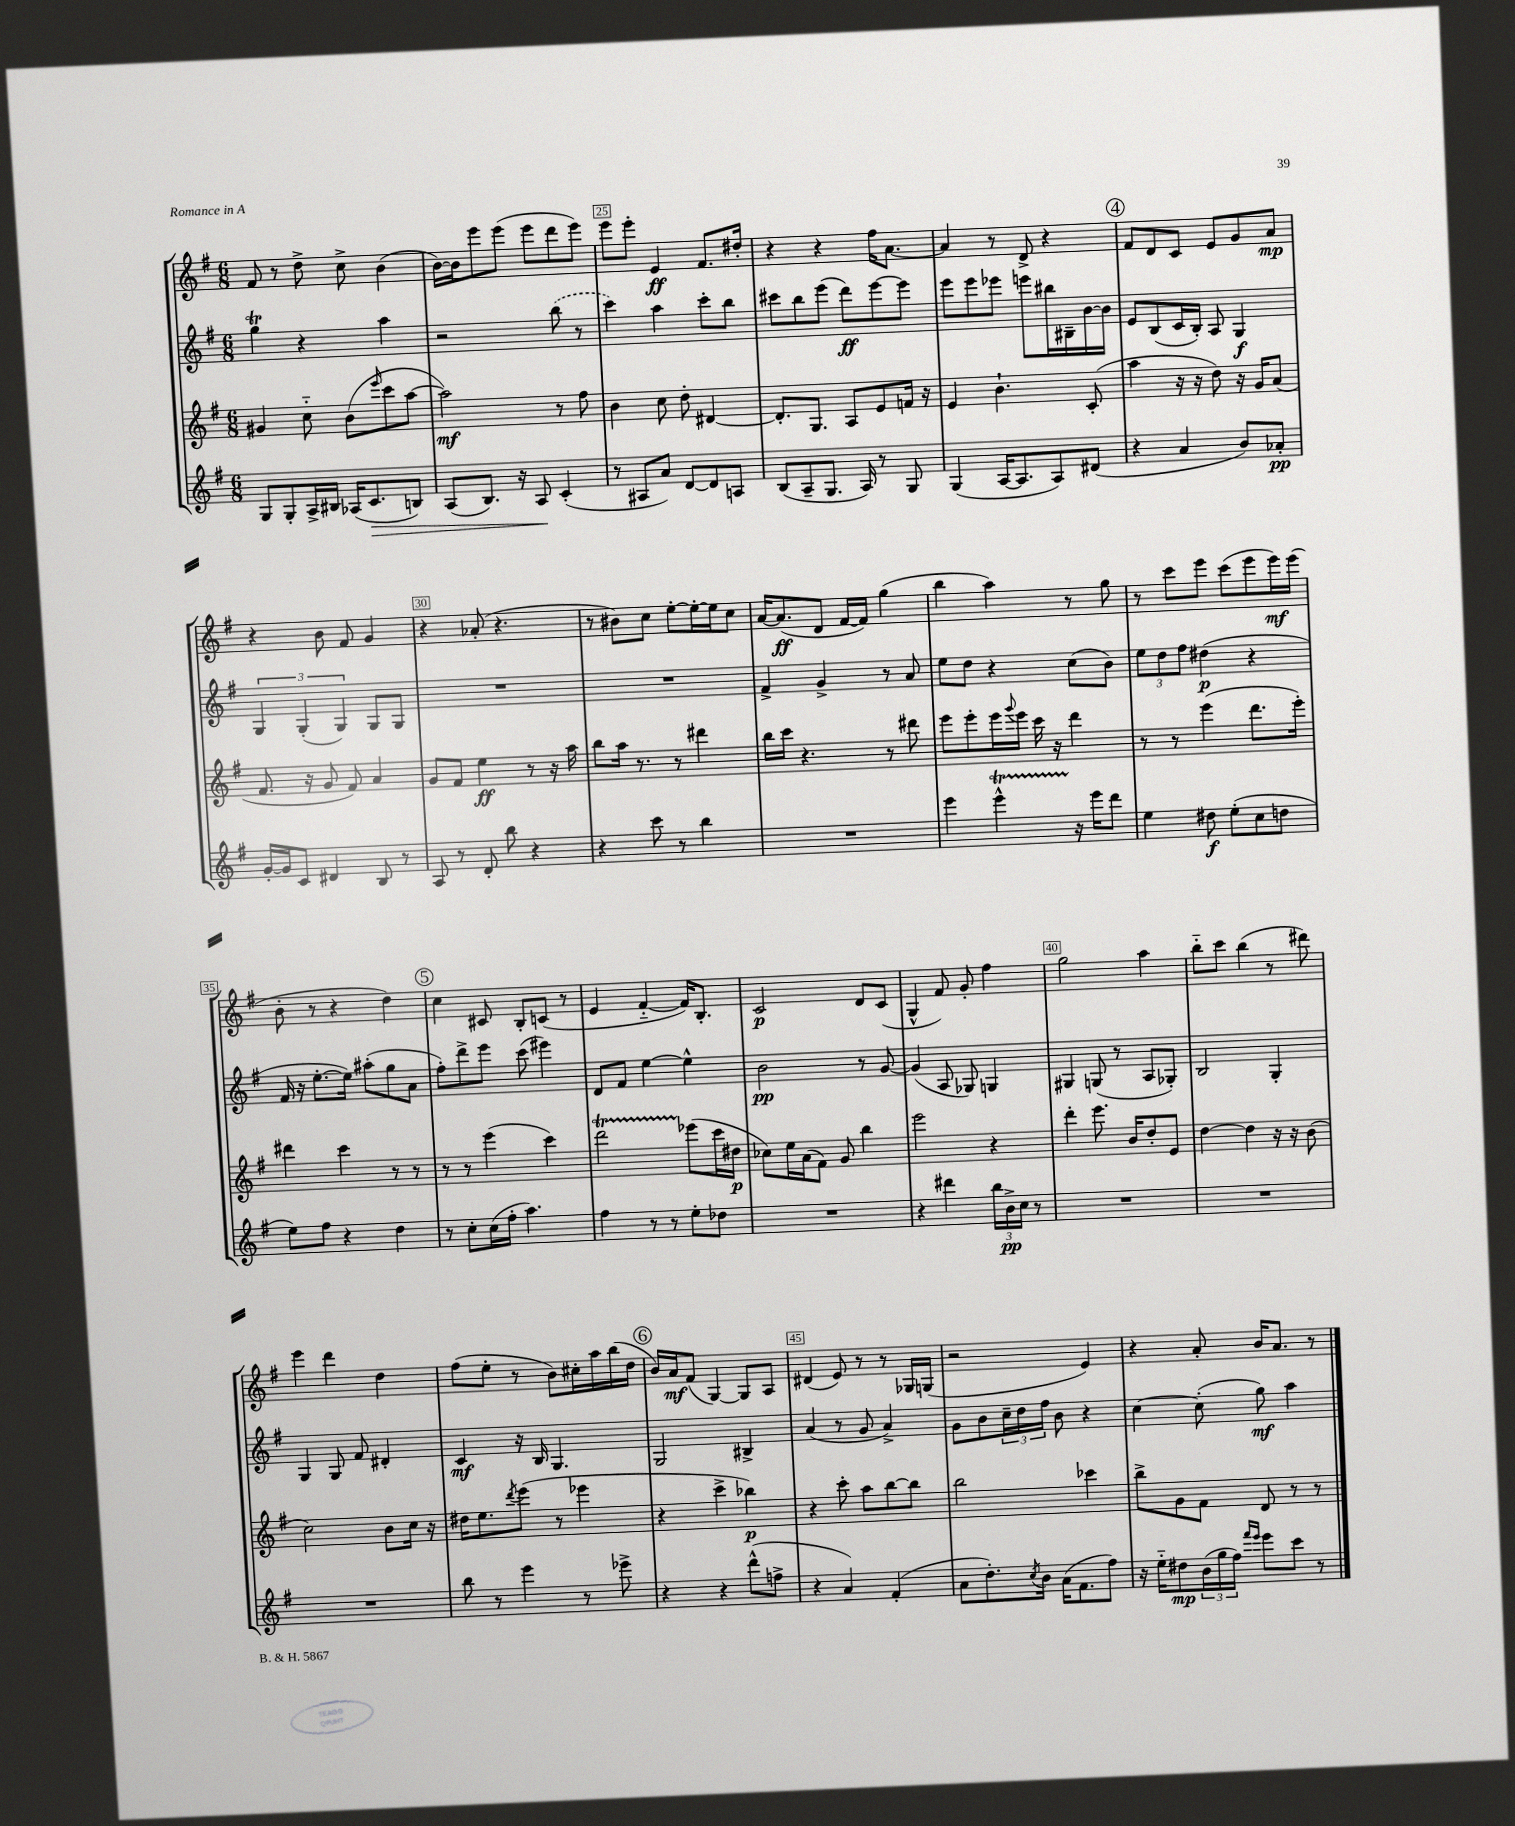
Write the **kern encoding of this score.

**kern	**kern	**kern	**kern
*staff4	*staff3	*staff2	*staff1
*clefG2	*clefG2	*clefG2	*clefG2
*k[f#]	*k[f#]	*k[f#]	*k[f#]
*M6/8	*M6/8	*M6/8	*M6/8
8G	4g#	4gg	8f#
8G'	.	.	8r
16A^	8cc'~	4r	8dd^
16B#	.	.	.
(16A-	(8b	.	8cc^
8.c	.	.	.
.	16qqeee	.	.
.	8ccc	4aa	(4b
8B)	[8aa	.	.
=	=	=	=
(8A	2aa])	2r	[16b)
.	.	.	16b]
8.B)	.	.	8eee
.	.	.	(8eee
16r	.	.	.
8A	.	.	8eee
(4c'	8r	(8bb	8ddd
.	8ff#	8r	8eee)
=	=	=	=
8r	4b	4ccc)	8eee
8A#	.	.	8eee'
8a)	8cc	4aa	4e
[8d	8dd'	.	.
8d]	[4d#	8ccc'	8.f#
8A	.	8bb	.
.	.	.	16dd#'
=	=	=	=
(8B	8.d#']	8ccc#	4r
8A~	.	8bb	.
.	8.G	.	.
8.G	.	(8eee	4r
.	8A	8ddd)	.
16A)	.	.	.
8r	8e	[8eee	16ff#
.	.	.	[8.a
8G	16f	8eee]	.
.	16r	.	.
=	=	=	=
(4G	4e	8eee	4a]
.	.	8eee	.
[16A	4.b`	8eee-	8r
8.A]	.	.	.
.	.	8eee	8d^
8A)	.	16bb#	4r
.	.	16B#~	.
(8d#	(8c'	[16b	.
.	.	16b]	.
=	=	=	=
4r	4aa	8e	8f#
.	.	(8B	8d
4a	16r	16c	8c
.	16r	16B')	.
.	8dd)	8A	8e
8b)	16r	4G	8g
.	16g	.	.
8a-'	(8a	.	8a
=	=	=	=
[16g'	8.f#	6G	4r
16g]	.	.	.
8c	.	.	.
.	.	(6G'	.
.	16r	.	.
4d#	8g	.	8b
.	.	6G)	.
.	8f#)	.	8f#
8B	4a	8G	4g
8r	.	8G	.
=	=	=	=
8A	8g	2.r	4r
8r	8f#	.	.
8d'	4ee	.	(8a-'
8bb	.	.	4.r
4r	8r	.	.
.	16r	.	.
.	16aa	.	.
=	=	=	=
4r	8bb	2.r	8r
.	16aa	.	8b#)
.	8.r	.	.
8ccc	.	.	8cc
8r	8r	.	[8ee'
4bb	4ddd#	.	16ee'_
.	.	.	16ee]
.	.	.	8cc
=	=	=	=
2.r	16bb	4f#^	[16a
.	16ccc	.	(8.a]
.	4.r	.	.
.	.	4g^	8d
.	.	.	[16f#
.	.	.	16f#])
.	8r	8r	(4gg
.	8ddd#	8a	.
=	=	=	=
4eee	8eee	8ee	4bb
.	8eee'	8dd	.
4eee^^	16eee	4r	4aa)
.	8qqggg	.	.
.	16eee	.	.
.	16ccc	.	.
.	16r	.	.
16r	4ddd	(8cc	8r
16eee	.	.	.
8ddd	.	8b)	8gg
=	=	=	=
4ee	8r	12ee	8r
.	.	12dd	.
.	8r	.	8ccc
.	.	12ff#	.
8dd#	(4eee	(4dd#	8eee
(8ee'	.	.	(8ccc
8cc	8.ddd	4r	8eee
8dd	.	.	16eee)
.	16eee')	.	(16eee
=	=	=	=
8ee)	4ddd#	16f#	8b'
.	.	16r	.
8ff#	.	[8.ee'	8r
4r	4ccc	.	4r
.	.	16ee])	.
.	.	(8aa#'	.
4dd	8r	8gg	4dd)
.	8r	8a	.
=	=	=	=
8r	8r	8ff#')	4cc
8cc'	8r	8ddd^	.
(16cc	(4eee	8eee	8c#
16ff#'	.	.	.
4.aa)	.	(8ccc	8B'
.	4ccc)	4eee#)	(8c
.	.	.	8r
=	=	=	=
4ff#	2ddd	8d	4e
.	.	8f#	.
8r	.	[4ee	[4f#'~
8r	.	.	.
8ee'	(8eee-	4ee^^]	16f#])
.	.	.	8.B'
8dd-	16ccc	.	.
.	16dd#	.	.
=	=	=	=
2.r	8cc-)	2b	2c
.	16ee	.	.
.	(16a	.	.
.	8f#)	.	.
.	8g	.	.
.	4bb	8r	8d
.	.	[8g	(8c
=	=	=	=
4r	2eee	(4g]	4G^^
4ddd#	.	8A	8f#)
.	.	8G-)	8g'
24bb	4r	4G	4ff#
24b^	.	.	.
24cc	.	.	.
8r	.	.	.
=	=	=	=
2.r	4ddd'	4G#	2gg
.	8.eee	(8G	.
.	.	8r	.
.	16b	.	.
.	8dd'	8A	4aa
.	8e	8G-')	.
=	=	=	=
2.r	[4dd	2B	8bb'~
.	.	.	8ccc
.	4dd]	.	(4bb
.	16r	4G'	8r
.	16r	.	.
.	(8b	.	8ddd#)
=	=	=	=
2.r	2cc)	4G	4eee
.	.	8G	4ddd
.	.	8f#	.
.	8b	4d#'	4dd
.	16cc	.	.
.	16r	.	.
=	=	=	=
8bb	16dd#	4c	(8ff#
.	8.ee	.	.
8r	.	.	8ee'
.	8qddd	.	.
4eee	(8eee	16r	8r
.	.	16B	.
.	8r	4.G	8b)
8r	4eee-	.	16cc#'
.	.	.	16aa
8eee-^	.	.	(16bb
.	.	.	16dd
=	=	=	=
4r	4r	2G	16b)
.	.	.	16a
.	.	.	(8f#
4r	4ccc^	.	[4G)
(8ddd^^	4bb-)	4B#^	8G]
8ff^	.	.	8A
=	=	=	=
4r	4r	(4a	(4d#
4a)	8ccc'	8r	8e)
.	8aa	8g	8r
(4f#'	[8bb	4a^)	8r
.	8bb]	.	16G-
.	.	.	(16G
=	=	=	=
8a	2bb	8g	2r
8.dd')	.	8b	.
.	.	24cc~	.
.	.	24dd	.
8qcc	.	.	.
16b	.	.	.
.	.	24ff#	.
(16a	.	8b	.
8.f#	.	.	.
.	4ccc-	4r	4e)
8ff#)	.	.	.
=	=	=	=
16r	8bb^	[4cc	4r
16ee'~	.	.	.
8dd#	8g	.	.
(24b	8f#	(8cc']	8a'
24gg	.	.	.
24ff#)	.	.	.
16qqfff#	.	.	.
16qqeee	.	.	.
8eee	8d	8gg)	16b
.	.	.	8.a
8ccc	8r	4aa	.
8r	8r	.	8r
==	==	==	==
*-	*-	*-	*-
